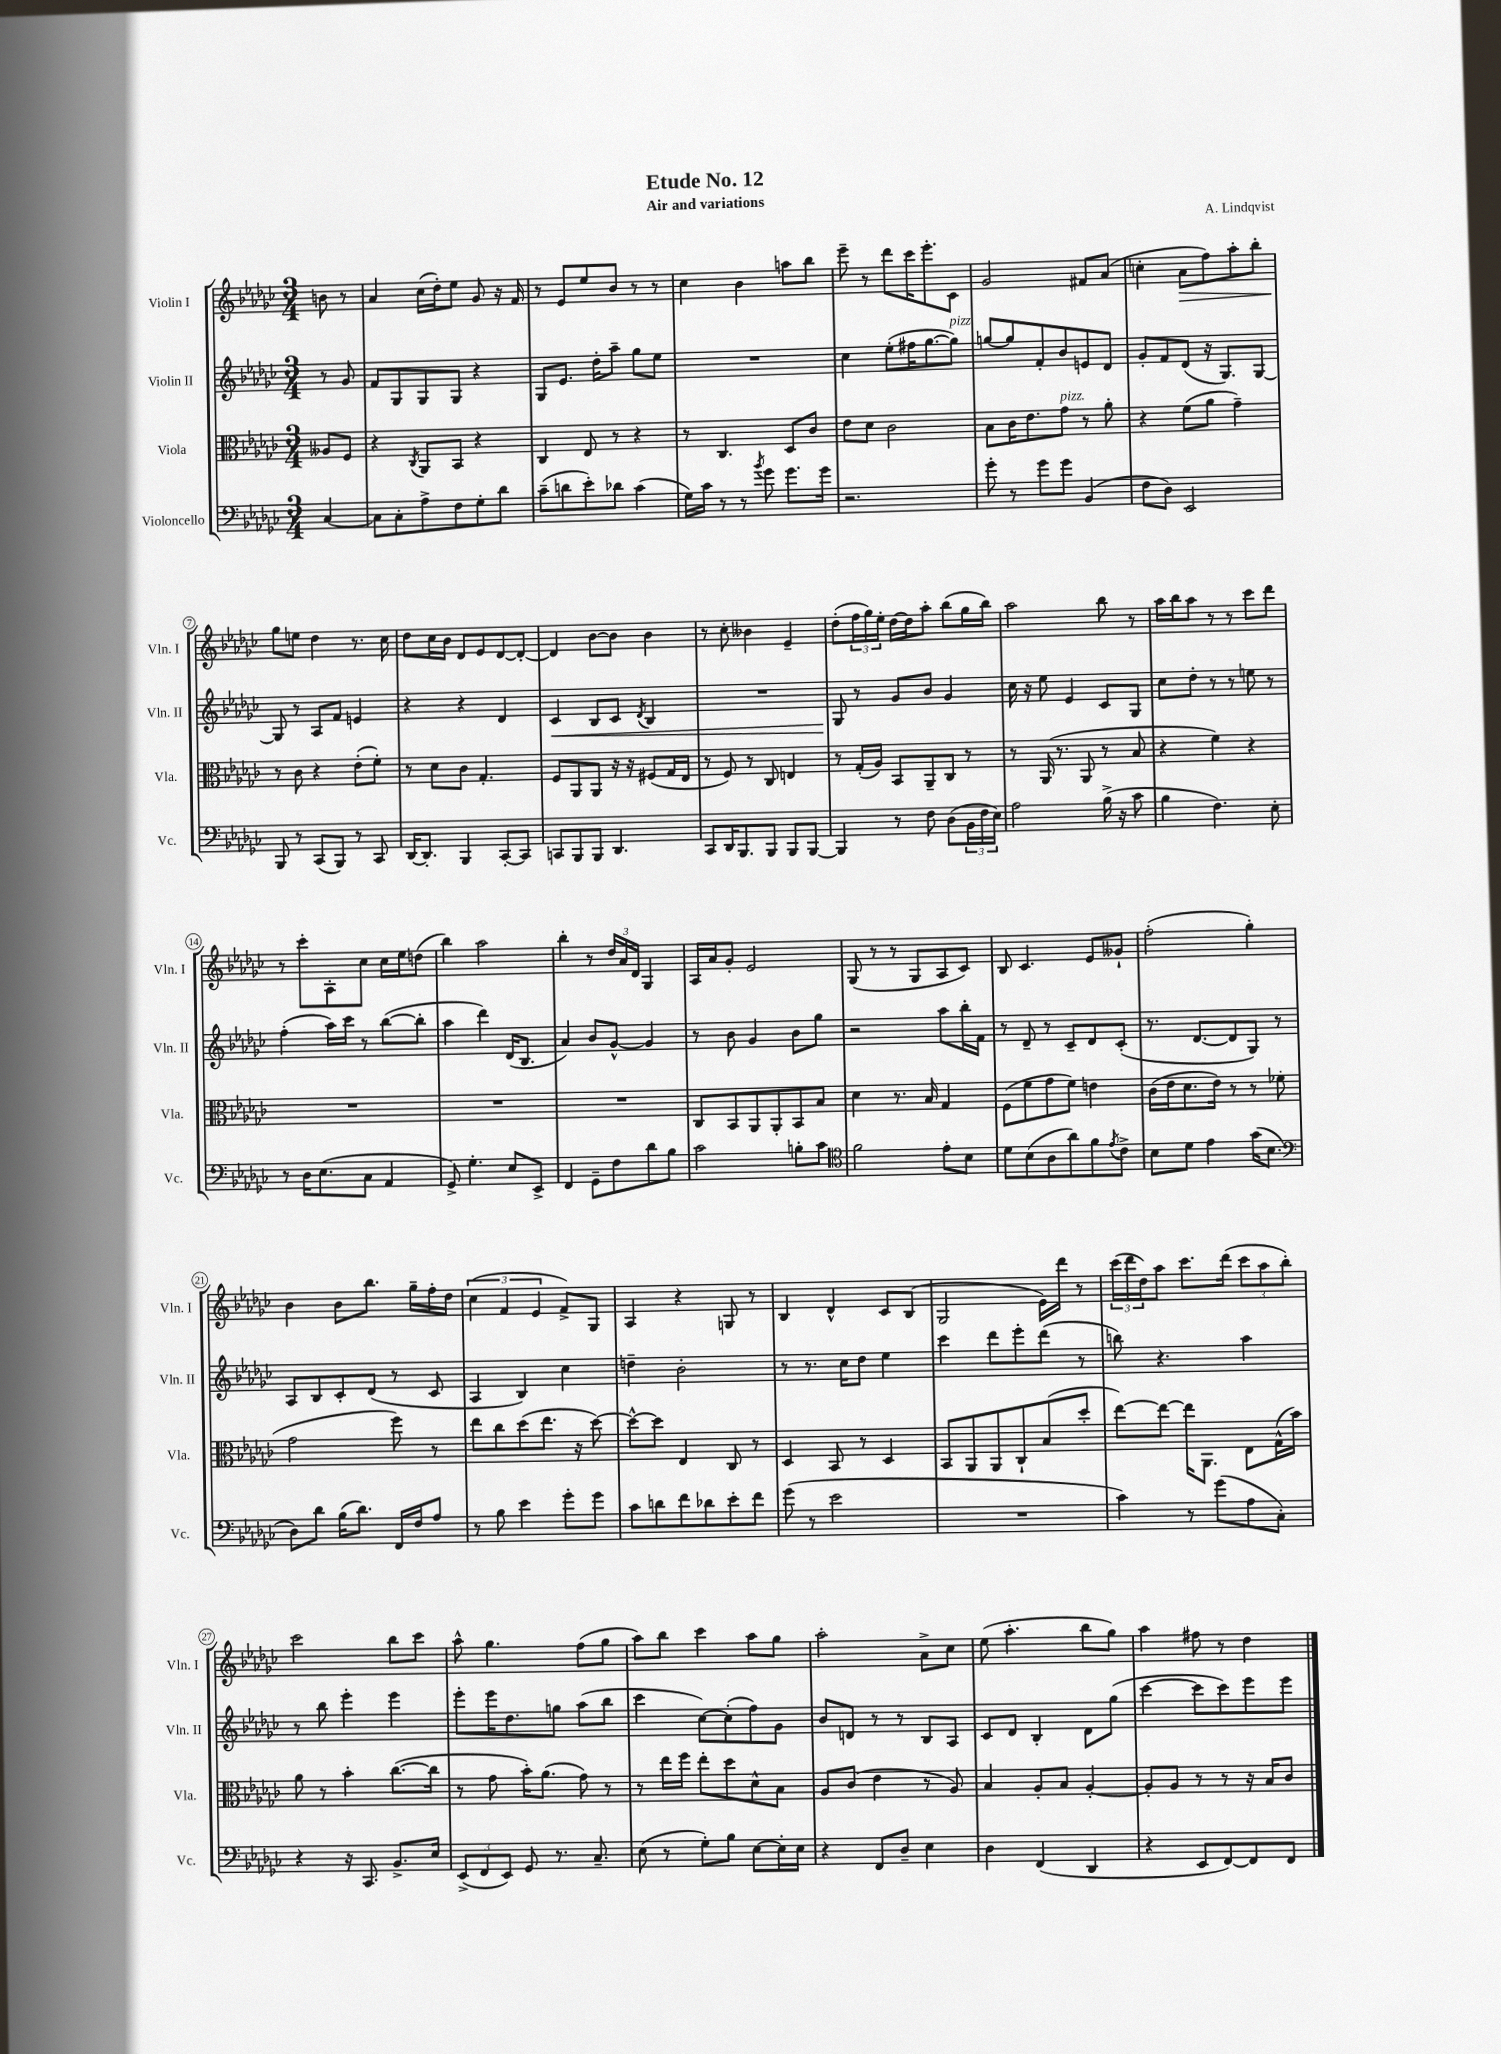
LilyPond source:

\header { title = "Etude No. 12" composer = "A. Lindqvist" subtitle = "Air and variations" }
<<
\new StaffGroup <<
\new Staff = "s0" \with { instrumentName = "Violin I" shortInstrumentName = "Vln. I" } {
    \clef treble \key ges \major \numericTimeSignature \time 3/4 \partial 4
    b'8 r8 |
    aes'4 ces''16( des''16-.) ees''8 ges'8 r16 f'16 |
    r8 ees'8 ees''8 bes'8 r8 r8 |
    ces''4 bes'4 a''8 bes''8 |
    ees'''8-- r8 des'''8 ces'''16 ees'''8.-. ces'8 |
    ges'2 fis'8 aes'8( |
    c''4-. aes'8\> f''8) aes''8-. bes''8-. |
    ges''8\! e''8 des''4 r8. ces''16 |
    des''8 ces''16 bes'16 des'8 ees'8 des'8~ des'8~-. |
    des'4 bes'8~ bes'8 bes'4 |
    r8 ces''8-. beses'4 ees'4-- |
    des''8-.( \tuplet 3/2 { f''16 ges''16) ees''16-. } des''16~ des''16 aes''8-. bes''8( ges''16 bes''16) |
    aes''2 bes''8 r8 |
    aes''16 bes''16 aes''8 r8 r8 ces'''8 des'''8 |
    r8 ces'''8-. aes8-. ces''8 ces''16 ees''16 d''8( |
    bes''4) aes''2 |
    bes''4-. r8 \tuplet 3/2 { des''16 aes'16 des'16 } ges4 |
    aes16 aes'16 ges'8-. ees'2 |
    ges8( r8 r8 ges8 aes8 ces'8) |
    bes8 ces'4. ees'8 geses'8-! |
    f''2-.( ges''4-.) |
    bes'4 bes'8 bes''8. ges''16-- f''16-. des''16 |
    \tuplet 3/2 { ces''4( f'4 ees'4 } f'8->) ges8 |
    aes4 r4 g8 r8 |
    bes4 des'4-^ ces'8 bes8( |
    ges2 ees'16) des'''16 r8 |
    \tuplet 3/2 { ces'''16( des'''16 des''16) } aes''8 ces'''8. des'''16( \tuplet 3/2 { ces'''8 aes''8 bes''8-.) } |
    ces'''2 bes''8 ces'''8 |
    aes''8-^ ges''4. f''8( ges''8 |
    aes''8) bes''8 ces'''4 aes''8 ges''8 |
    aes''2-. aes'8-> ces''8 |
    ees''8( aes''4.-. bes''8 ges''8) |
    aes''4 fis''8 r8 des''4 \bar "|." |
}
\new Staff = "s1" \with { instrumentName = "Violin II" shortInstrumentName = "Vln. II" } {
    \clef treble \key ges \major \numericTimeSignature \time 3/4 \partial 4
    r8 ges'8 |
    f'8 ges8 ges8 ges8 r4 |
    ges8 ees'8. des''16-. aes''8-- ges''8 ees''8 |
    R2. |
    ces''4 ees''8-.( fis''16 ges''8.~ ges''8^\markup { \italic "pizz." }) |
    g''8~ g''8 f'8-. bes'8 e'8 des'8 |
    ges'8-. f'8 des'8( r16 ges8.) ges8~ |
    ges8 r8 aes8 f'8 e'4 |
    r4 r4 des'4 |
    ces'4\< bes8 ces'8 \acciaccatura { des'8 } bes4 |
    R2. |
    ges8\! r8 ges'8 bes'8 ges'4 |
    ces''16 r16 ees''8 ees'4 ces'8 ges8 |
    ces''8 des''8-. r8 r8 e''8 r8 |
    f''4-.( aes''16) ces'''16 r8 bes''8~( bes''8-. |
    aes''4 des'''4) des'16( bes8. |
    aes'4) bes'8 ges'8~-^ ges'4 |
    r8 bes'8 ges'4 bes'8 ges''8 |
    r2 aes''8 bes''16-. f'16 |
    r8 des'8-- r8 ces'8-- des'8 ces'8-.( |
    r8. des'8.~ des'8 ges8) r8 |
    aes8 bes8 ces'8-. des'8( r8 ces'8 |
    aes4 bes4) ces''4 |
    d''4-- bes'2-. |
    r8 r8. ces''16 des''8 ees''4 |
    ces'''4 des'''8 ees'''8-. des'''8( r8 |
    b''8) r4. aes''4 |
    r8 bes''8 ees'''4-. ees'''4 |
    ees'''8-. ees'''16 des''8. g''8 aes''8( bes''8 |
    ces'''4 ces''8~) ces''8-.( f''8) ges'8 |
    bes'8 d'8 r8 r8 bes8 aes8 |
    ces'8 des'8 bes4-. des'8 ges''8( |
    ces'''4~ ces'''8 ces'''8) ees'''8 ees'''8 \bar "|." |
}
\new Staff = "s2" \with { instrumentName = "Viola" shortInstrumentName = "Vla." } {
    \clef alto \key ges \major \numericTimeSignature \time 3/4 \partial 4
    aeses8 f8 |
    r4 \acciaccatura { ces8 } aes,8 bes,8 r4 |
    ces4 ees8 r8 r4 |
    r8 ces4. des8 ces'8 |
    ees'8 des'8 ces'2 |
    bes8 ces'16 ees'8. ges'8^\markup { \italic "pizz." } r8 aes'8-. |
    r4 f'8( aes'8 ges'4--) |
    r8 ces'8 r4 ees'8-.( f'8-.) |
    r8 des'8 ces'8 ges4.-. |
    f8 aes,8 aes,8 r16 r16 fis8( ges16 ees16 |
    r8 f8) r8 ces8 e4 |
    r8 ges16-.( aes16) bes,8 aes,8-- ces8 r8 |
    r8 aes,16( r8. aes,8 r8 bes8 |
    r4 f'4) r4 |
    R2. |
    R2. |
    R2. |
    ces8 bes,8 aes,8 aes,8-. bes,8 bes8 |
    des'4 r8. bes16 ges4 |
    f8( f'8 ges'8 f'8) e'4 |
    ces'16( ees'16 des'8. ees'16) r8 r8 fes'8( |
    ges'2 f''8) r8 |
    ees''8 ces''8 des''8( ees''8. r16 des''8~) |
    des''8~-^ des''8 ees4 ces8 r8 |
    des4 bes,8 r8 des4 |
    bes,8 aes,8 aes,8 ces8-! bes8( des''8-. |
    ees''8~) ees''8~ ees''16 aes,8. ees8 ges16-^( bes'16) |
    aes'8 r8 bes'4-. ces''8.~( ces''16 |
    r8 ges'8 bes'16-.) aes'8.( ges'8) r8 |
    r8 ees''16 f''16 ees''8-. des''8 des'8-^ bes8 |
    aes8 ces'8( ees'4 r8 aes8) |
    bes4 aes8-. bes8 aes4~-. |
    aes8-. aes8 r8 r8 r16 bes16 ces'8 \bar "|." |
}
\new Staff = "s3" \with { instrumentName = "Violoncello" shortInstrumentName = "Vc." } {
    \clef bass \key ges \major \numericTimeSignature \time 3/4 \partial 4
    ces4~ |
    ces8 ces8-. aes8-> f8 ges8-. des'8 |
    ces'8--( d'8 ees'8-.) des'8 ces'4( |
    ges16) ces'16 r8 r8 \acciaccatura { bes'8 } ges'8 ges'8. ges'16 |
    r2. |
    ges'8-. r8 ges'8 ges'8 bes,4( |
    f8 des8) ees,2 |
    bes,,8 r8 ces,8( bes,,8) r8 ces,8 |
    des,16~ des,8.-. bes,,4 ces,8~-. ces,8 |
    c,8 bes,,8 bes,,8 des,4. |
    ces,8 des,16 bes,,8. bes,,8 bes,,8 bes,,8~ |
    bes,,4 r8 f8 des8( \tuplet 3/2 { bes,16 f16 ees16) } |
    aes2 bes16->( r16 ces'8 |
    bes4 f4.) ees8-. |
    r8 des16 ees8.( ces8 aes,4 |
    ges,8->) ges4.-. ees8 ees,8-> |
    f,4 ges,8-- f8 des'8 bes8 |
    ces'2 b8-. ces'8 |
    \clef tenor f'2 ees'8-. bes8 |
    des'8 bes8( aes8 aes'8) f'8 \acciaccatura { ees'8 } ces'8-> |
    bes8 des'8 ees'4 ges'16( bes8. |
    \clef bass des8) des'8 bes16( des'8.) f,16 f16 aes8 |
    r8 bes8 ees'4 ges'8-. ges'8 |
    ces'8 d'8 f'8 des'8 ees'8-. f'8 |
    ges'8( r8 ees'2 |
    R2. |
    ces'4) r8 ges'8( aes8 ces8-.) |
    r4 r16 ces,8. bes,8.-> ees16 |
    \tuplet 3/2 { ees,8->( f,8 ees,8) } ges,8 r8. ces8.-- |
    ees8( r8 ges8-.) bes8 ees8~ ees16-. ees16 |
    r4 f,8 des8-- ees4 |
    des4 f,4( des,4 |
    r4 ees,8 f,8~) f,8 f,8 \bar "|." |
}
>>
>>
\layout { \context { \Score \override BarNumber.stencil = #(make-stencil-circler 0.1 0.3 ly:text-interface::print) } }
